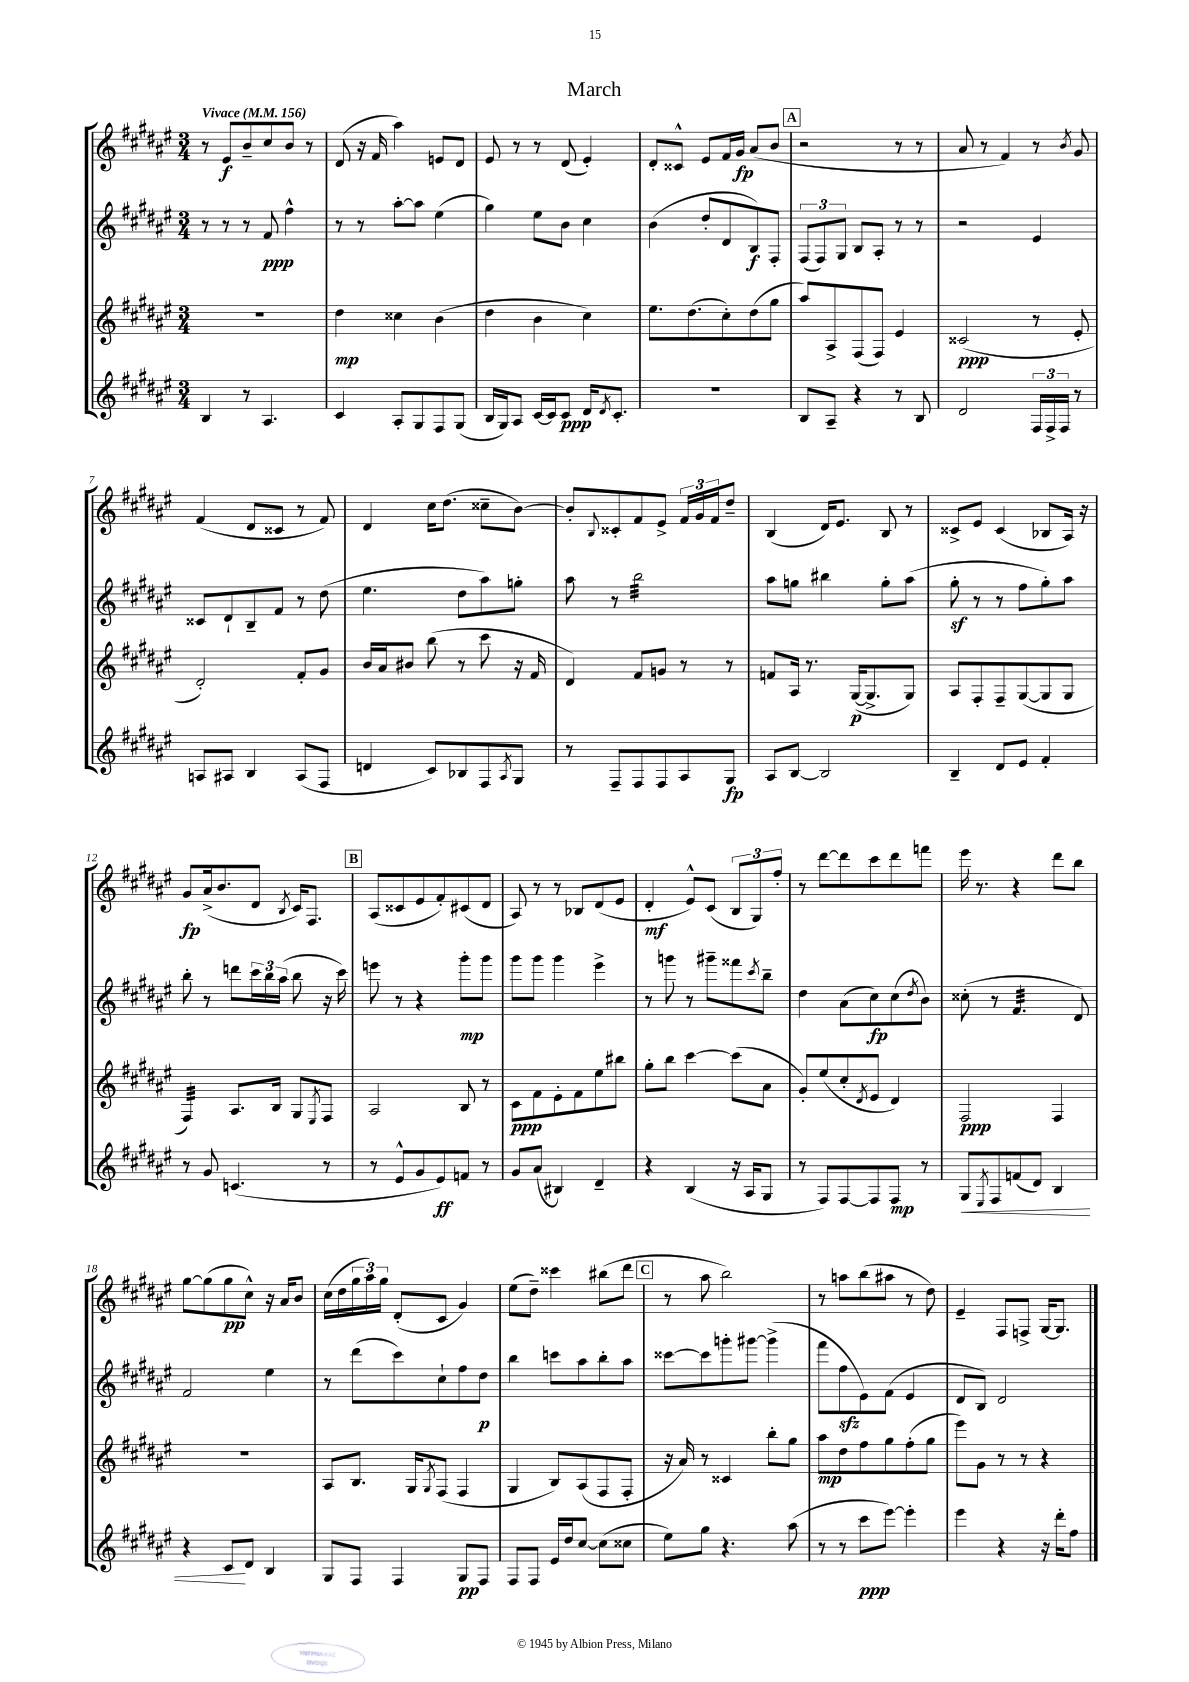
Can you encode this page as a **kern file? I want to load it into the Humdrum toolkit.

**kern	**kern	**kern	**kern
*staff4	*staff3	*staff2	*staff1
*clefG2	*clefG2	*clefG2	*clefG2
*k[f#c#g#d#a#e#]	*k[f#c#g#d#a#e#]	*k[f#c#g#d#a#e#]	*k[f#c#g#d#a#e#]
*M3/4	*M3/4	*M3/4	*M3/4
*MM156	*MM156	*MM156	*MM156
4B	2.r	8r	8r
.	.	8r	8e#
8r	.	8r	8b~
4.A#	.	8f#	8cc#
.	.	4ff#^^	8b
.	.	.	8r
=	=	=	=
4c#	4dd#	8r	(8d#
.	.	8r	16r
.	.	.	16f#
8A#'	4cc##	[8aa#'	4aa#)
8G#	.	8aa#]	.
8F#	(4b	(4ee#	8e
(8G#	.	.	8d#
=	=	=	=
16B	4dd#	4gg#)	8e#
16G#)	.	.	.
8A#	.	.	8r
[16c#	4b	8ee#	8r
16c#]	.	.	.
8c#	.	8b	(8d#
16d#	4cc#)	4cc#	4e#')
8qd#	.	.	.
8.c#'	.	.	.
=	=	=	=
2.r	8.ee#	(4b	8d#'
.	.	.	8c##^^
.	(8.dd#	.	.
.	.	8dd#'	8e#
.	8cc#')	8d#	16f#
.	.	.	16g#
.	(8dd#	8B)	(8a#
.	8gg#	8F#'	8b
=	=	=	=
8B	8aa#)	(12F#	2r
.	.	12F#)	.
8A#~	8A#^	.	.
.	.	12G#	.
4r	(8F#	8B	.
.	8F#)	8A#'	.
8r	4e#	8r	8r
8B	.	8r	8r
=	=	=	=
2d#	(2c##	2r	8a#
.	.	.	8r
.	.	.	4f#)
24F#	8r	4e#	8r
24F#^	.	.	.
24F#	.	.	.
.	.	.	8qb
8r	8e#'	.	8g#
=	=	=	=
8A	2d#')	8c##	(4f#
8A#	.	8d#`	.
4B	.	8B~	8d#
.	.	8f#	8c##
(8A#	8f#'	8r	8r
8F#	8g#	(8dd#	8f#)
=	=	=	=
4d	16b	4.ee#	4d#
.	16a#	.	.
.	8b#	.	.
8c#)	(8bb	.	16cc#
.	.	.	(8.dd#
8B-	8r	8dd#	.
8F#	8ccc#	8aa#)	8cc##~
8qA#	.	.	.
8G#	16r	8gg'	[8b)
.	16f#	.	.
=	=	=	=
8r	4d#)	8aa#	8b']
.	.	.	8qqB
8F#~	.	8r	8c##'
8F#	8f#	2bb	8f#
8F#	8g	.	8e#^
8A#	8r	.	24f#
.	.	.	24g#
.	.	.	24f#
8G#	8r	.	8dd#~
=	=	=	=
8A#	8f	8aa#	(4B
[8B	16A#	8gg	.
.	8.r	.	.
2B]	.	4bb#	16d#)
.	.	.	8.e#
.	([16G#	.	.
.	8.G#^]	.	.
.	.	8gg'	8B
.	8G#)	(8aa#	8r
=	=	=	=
4B~	8A#	8gg#'	8c##^
.	8F#'	8r	8e#
8d#	8F#~	8r	(4c##
8e#	([8G#	8ff#	.
4f#'	8G#]	8gg#')	8B-
.	8G#	8aa#	16A#)
.	.	.	16r
=	=	=	=
8r	4F#)	8bb'	8g#
8g#	.	8r	(16a#^
.	.	.	8.b
(4.c	8.A#	8ddd	.
.	.	24ccc#	8d#
.	.	24bb	.
.	16B	.	.
.	.	(24aa#	.
.	.	.	8qB
.	8G#	8bb	16c#)
.	.	.	8.F#
.	8qE#	.	.
8r	8F#	16r	.
.	.	16ccc#)	.
=	=	=	=
8r	2A#	8eee	(8A#
8e#^^	.	8r	8c##
8g#	.	4r	8e#
8e#)	.	.	8f#')
8f	8B	8ggg#'	(8c#
8r	8r	8ggg#	8d#
=	=	=	=
8g#	8c#	8ggg#	8A#)
(8a#	8f#	8ggg#	8r
4B#)	8e#'	4ggg#	8r
.	8f#	.	8B-
4d#~	8ee#	4eee#^	(8d#
.	8bb#	.	8e#
=	=	=	=
4r	8gg#'	8r	4d#'
.	8bb	8ggg	.
(4B	[4ccc#	8r	8e#^^)
.	.	8ggg#~	(8c#
16r	(8ccc#]	8fff##	12B
16A#	.	.	.
.	.	.	12G#)
.	.	8qccc#	.
8G#	8a#	8bb~	.
.	.	.	12ff#'
=	=	=	=
8r	8g#')	4dd#	8r
8F#)	(8ee#	.	[8ddd#
[8F#	8cc#'	(8a#	8ddd#]
.	8qd#	.	.
8F#]	8e#	8cc#)	8ccc#
8F#	4d#)	(8cc#	8ddd#
.	.	8qdd#	.
8r	.	8b)	8fff
=	=	=	=
8G#	2F#	(8cc##'	16eee#
.	.	.	8.r
8qE#	.	.	.
8F#	.	8r	.
(8f	.	4.f#	4r
8d#)	.	.	.
4B	4F#	.	8ddd#
.	.	8d#)	8bb
=	=	=	=
4r	2.r	2f#	[8gg#
.	.	.	(8gg#]
8c#	.	.	8gg#
8d#	.	.	8cc#^^)
4B	.	4ee#	16r
.	.	.	16a#
.	.	.	8b
=	=	=	=
8G#	8A#	8r	(16cc#
.	.	.	16dd#
8F#	8.B	(8ddd#	24gg#
.	.	.	24aa#)
.	.	.	24gg#
4F#	.	8ccc#)	(8d#'
.	16G#	.	.
.	8qG#	.	.
.	(8F#	8cc#`	8c#
8G#	4F#	8ff#	4g#)
8F#	.	8dd#	.
=	=	=	=
8F#	4G#	4bb	(8ee#
8F#	.	.	8dd#~)
16e#	8B)	8ccc	4ccc##
16dd#	.	.	.
[8cc#	(8A#	8aa#	.
(8cc#]	8F#	8bb'	(8bb#
8cc##	8F#'	8aa#	8ddd#
=	=	=	=
8ee#)	16r	[8ccc##	8r
.	16a#)	.	.
8gg#	8r	8ccc##]	8aa#
4.r	4c##	8ggg'	2bb)
.	.	[8ggg#	.
.	8bb'	(4ggg#^]	.
(8aa#	8gg#	.	.
=	=	=	=
8r	8aa#	8fff#	8r
8r	8dd#	8ff#	8aa
8ccc#	8ff#	8e#)	(8bb
[8eee#)	8gg#	(8f#	8aa#
4eee#']	(8ff#'	4e#	8r
.	8gg#	.	8dd#)
=	=	=	=
4eee#	8eee#)	8d#	4e#~
.	8g#	8B)	.
4r	8r	2d#	8F#
.	8r	.	8F^
16r	4r	.	[16G#
16ddd#'	.	.	8.G#]
8ff#	.	.	.
==	==	==	==
*-	*-	*-	*-
